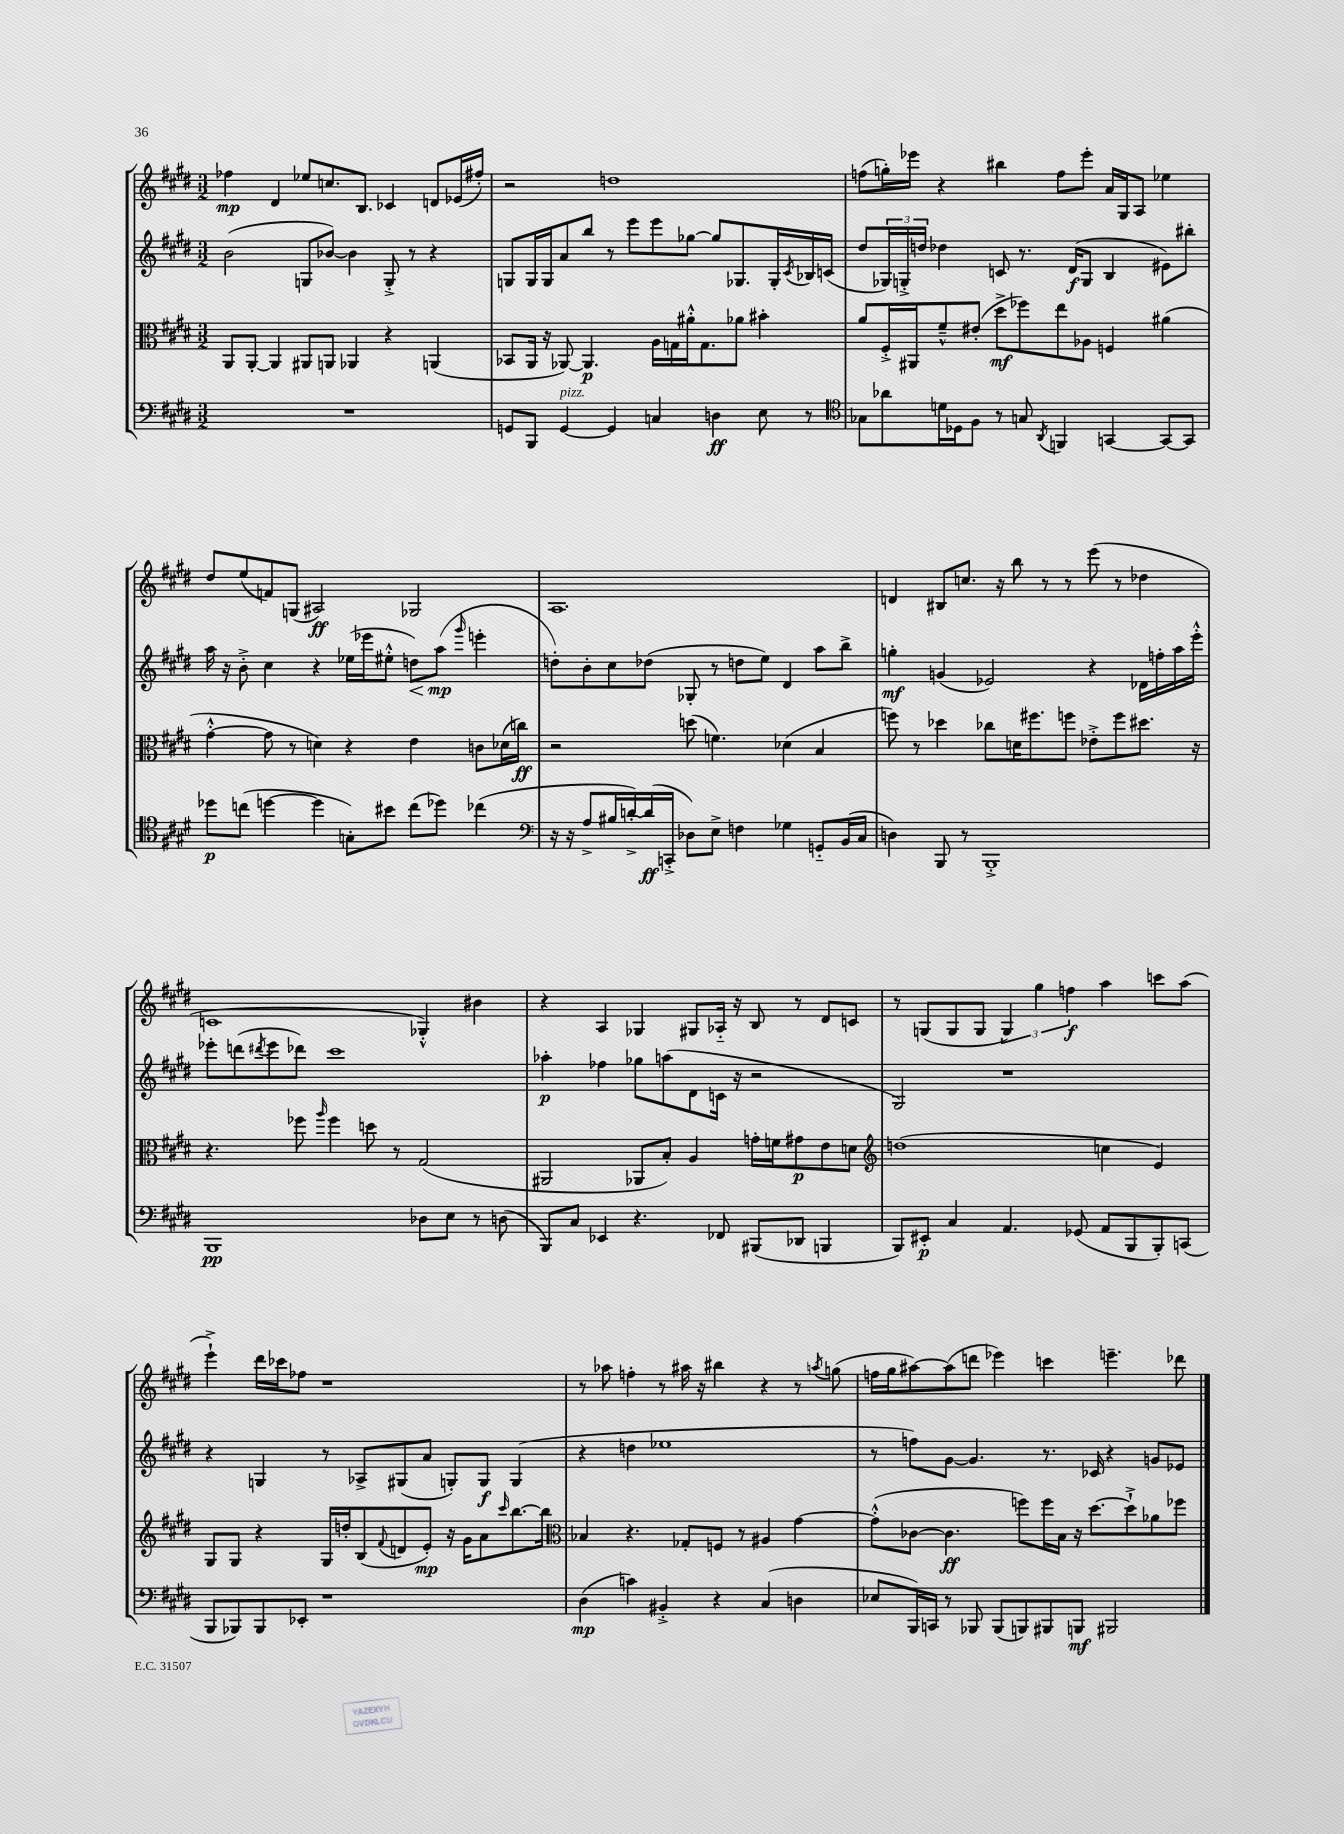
<<
\new StaffGroup <<
\new Staff = "s0" {
    \clef treble \key e \major \numericTimeSignature \time 3/2
    fes''4\mp dis'4 ees''8 c''8. b8. ces'4 d'8 ees'16( fis''16-.) |
    r2 d''1 |
    f''8( g''16-.) ees'''16 r4 bis''4 f''8 ees'''8-. a'16 gis16 a8 ees''4 |
    dis''8 e''8( f'8) g8( ais2\ff) ges2 |
    a1. |
    d'4 bis8 c''8. r16 b''8 r8 r8 e'''8( r8 des''4 |
    c'1 ges4-.-^) bis'4 |
    r4 a4 ges4 gis8 aes16-_ r16 b8 r8 dis'8 c'8 |
    r8 g8( g8 g8 \tuplet 3/2 { g4) gis''4 f''4\f } a''4 c'''8 a''8( |
    e'''4-!->) dis'''16 ces'''16 fes''8 r1 |
    r8 aes''8 f''4-. r8 ais''16 r16 bis''4 r4 r8 \acciaccatura { a''8 } g''8( |
    f''16 gis''16 ais''8~) ais''8( d'''8 ees'''4) c'''4 e'''4.-- des'''8 \bar "|." |
}
\new Staff = "s1" {
    \clef treble \key e \major \numericTimeSignature \time 3/2
    b'2( g8 bes'8~) bes'4 g8-.-> r8 r4 |
    g8 g16 g16 a'8 b''8 r8 e'''8 e'''8 ges''8~ ges''8 ges8. ges16-. \acciaccatura { cis'8 } bes16 c'16( |
    dis''8 \tuplet 3/2 { ges16) g16-.-> d''16 } des''4 c'8 r8. dis'16\f( g8 b4 eis'8) bis''8-. |
    a''16 r16 b'8-.-> cis''4 r4 ees''16( ees'''16 eis''8-.-^ d''8\<) a''8\mp\!( \grace { gis'''16 } e'''4-. |
    d''8-.) b'8-. cis''8 des''8( ges8-. r8 d''8 e''8) dis'4 a''8 b''8-> |
    g''4-.\mf g'4( ees'2) r4 des'16 f''16-. a''16 e'''16-.-^ |
    ees'''8-. d'''8( \acciaccatura { dis'''8 } ees'''8 des'''8) cis'''1 |
    aes''4-.\p fes''4 ges''8 a''8( dis'8 c'16 r16 r2 |
    gis2) r1 |
    r4 g4 r8 aes8-> gis8( a'8 g8-.) g8\f g4( |
    r4 d''4 ees''1 |
    r8 f''8) gis'8~ gis'4. r8. ces'16 r4 g'8 ees'8 \bar "|." |
}
\new Staff = "s2" {
    \clef alto \key e \major \numericTimeSignature \time 3/2
    a,8 a,8~-. a,4 ais,8 a,8 aes,4 r4 a,4( |
    bes,8 a,16 r16 aes,8~) aes,4.\p a16 g16 ais'16-.-^ g8. aes'8 bis'4-. |
    a'8 fis16-.-> ais,16 fis'8---^ eis'8-.( dis''8->\mf fes''8) e''8 aes8 f4 ais'4( |
    gis'4~-.-^ gis'8 r8 d'4) r4 e'4 c'8 des'16( c''16\ff) |
    r2 d''8( f'4.) des'4( b4 |
    f''8) r8 des''4 ces''8 d'16 fis''8. f''8 ees'8-.-> f''8 dis''8. r16 |
    r4. fes''8 \grace { a''16 } fes''4 d''8 r8 gis2( |
    ais,2 aes,8 b8-.) a4 g'16-. f'16 gis'8\p e'8 d'8 |
    \clef treble d''1( c''4 e'4) |
    gis8 gis8 r4 gis16 d''16-. b8( \appoggiatura { fis'8 } d'8 e'8-.\mp) r16 gis'16 a'8 \grace { cis'''16 } b''8.~ b''16 |
    \clef alto bes4 r4. ges8-. f8 r8 ais4 gis'4~ |
    gis'8-.-^( ces'8~ ces'4.\ff f''8) f''16 b16 r16 dis''8.~ dis''8-!-> aes'8 fes''8 \bar "|." |
}
\new Staff = "s3" {
    \clef bass \key e \major \numericTimeSignature \time 3/2
    R1. |
    g,8 b,,8 g,4~^\markup { \italic "pizz." } g,4 c4 d4\ff e8 r8 |
    \clef tenor ges8 aes'8 d'16 des16 fis8 r8 g8 \acciaccatura { a,8 } f,4 g,4~ g,8~ g,8 |
    des''8\p c''8( d''4~ d''4 g8-.) bis'8 c''8( des''8) ces''4( |
    \clef bass r16 r16 a8-> bis16 d'16~-.->) d'16\ff( c,16-.-> des8) e8-> f4 ges4 g,8-_ b,16( cis16 |
    d4) b,,8 r8 b,,1-.-> |
    b,,1\pp des8 e8 r8 d8( |
    b,,8) cis8 ees,4 r4. fes,8 bis,,8( des,8 b,,4 |
    b,,8) eis,8-.\p cis4 a,4. ges,8( a,8 b,,8 b,,8-.) c,8( |
    b,,8 bes,,8) bes,,8 ees,8-. r1 |
    dis4\mp( c'4) bis,4-.-> r4 cis4( d4 |
    ees8 b,,16) c,16 r8 bes,,8 bes,,8( b,,8) bis,,8 b,,8\mf bis,,2 \bar "|." |
}
>>
>>
\layout { \context { \Score \remove "Bar_number_engraver" } }
